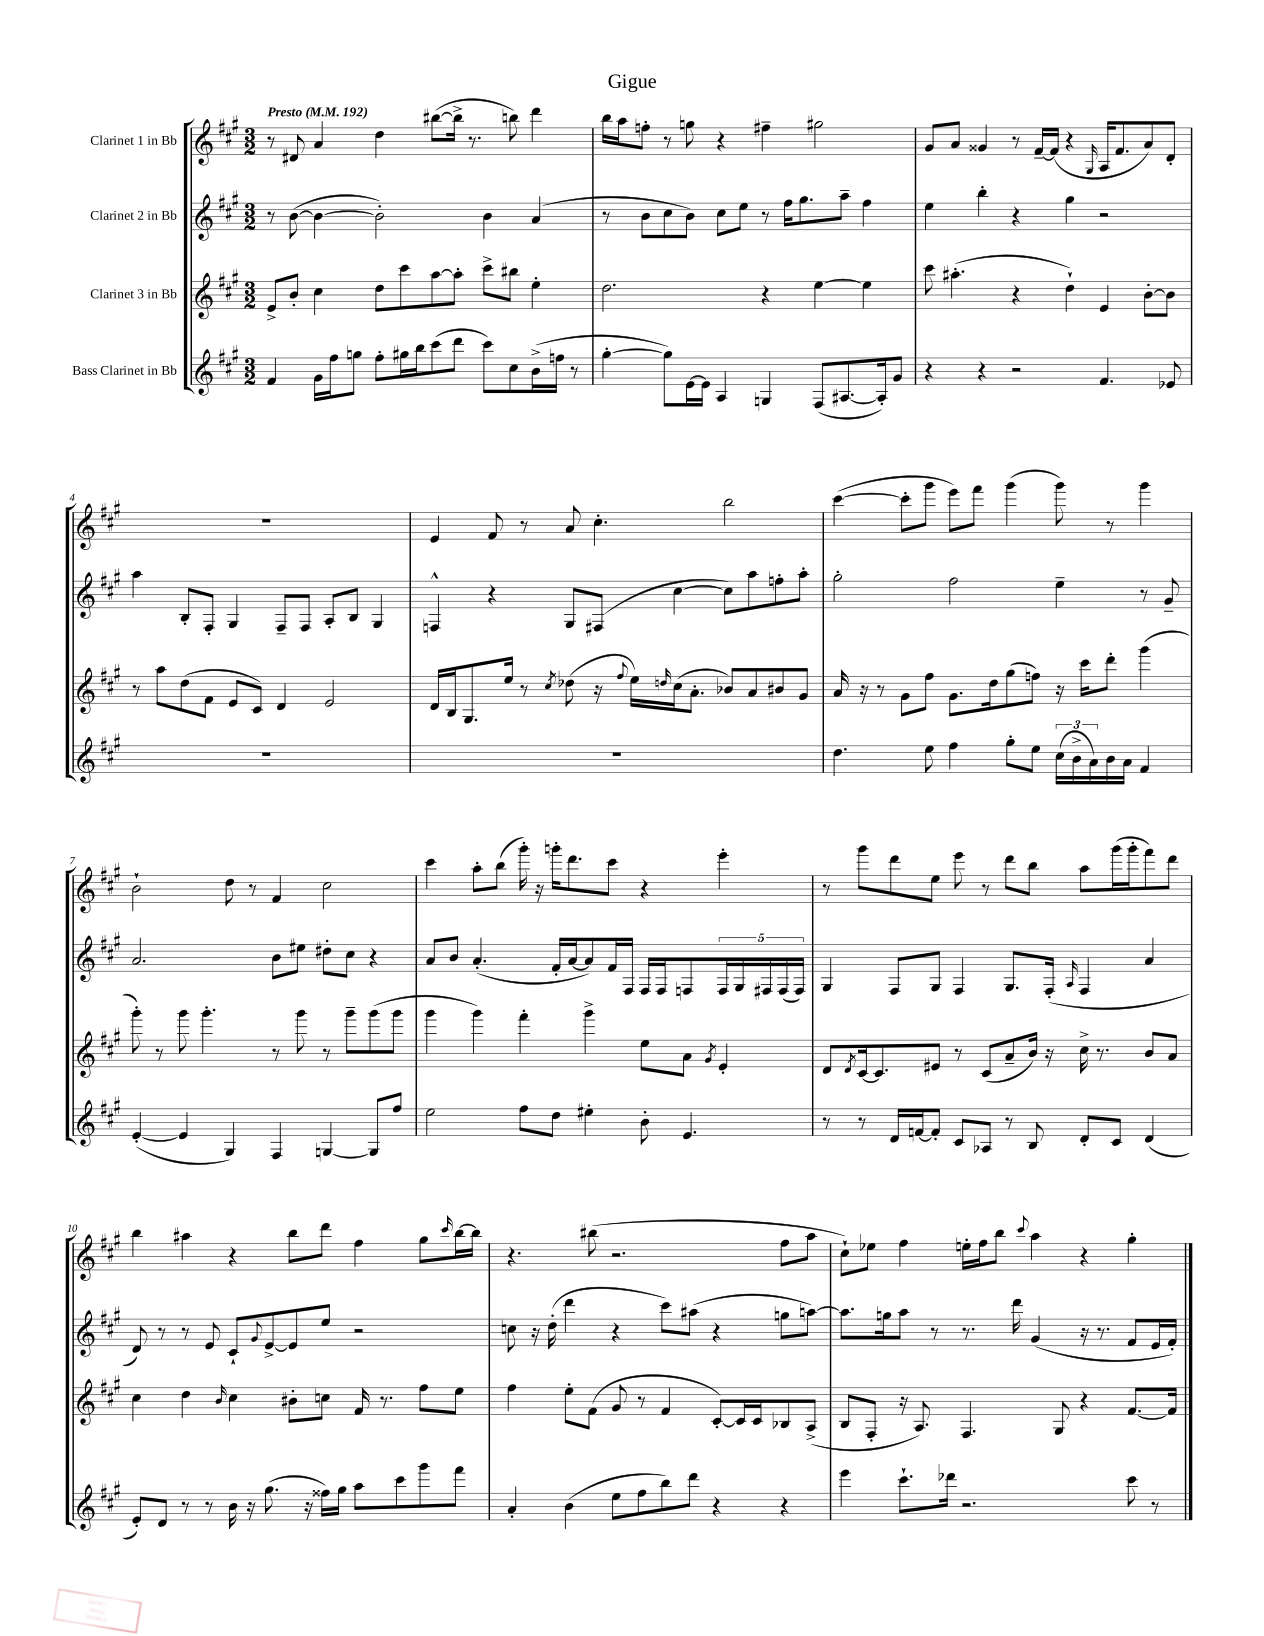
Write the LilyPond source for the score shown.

\header { title = "Gigue" }
<<
\new StaffGroup <<
\new Staff = "s0" \with { instrumentName = "Clarinet 1 in Bb" } {
    \clef treble \key a \major \numericTimeSignature \time 3/2 \tempo "Presto" 4 = 192
    r8 dis'8 a'4 d''4 bis''8~( bis''16-> r8. b''8) d'''4 |
    b''16 a''16 f''8-. r8 g''8 r4 fis''4-- gis''2 |
    gis'8 a'8 gisis'4 r8 fis'16~-- fis'16( r4 \grace { gis16 } a16 fis'8. a'8) d'8-. |
    R1. |
    e'4 fis'8 r8 a'8 cis''4.-. b''2 |
    cis'''4~( cis'''8-. gis'''8 e'''8) fis'''8 gis'''4( gis'''8) r8 gis'''4 |
    b'2-! d''8 r8 fis'4 cis''2 |
    cis'''4 a''8-. b''8( gis'''16-.) r16 g'''16-. d'''8. cis'''8 r4 e'''4-. |
    r8 gis'''8 d'''8 e''8 e'''8 r8 d'''8 b''8 a''8 gis'''16( gis'''16-. fis'''8) d'''8 |
    b''4 ais''4 r4 b''8 d'''8 fis''4 gis''8 \grace { cis'''16 } b''16~ b''16 |
    r4. bis''8( r2. fis''8 a''8 |
    cis''8-!) ees''8 fis''4 e''16-. fis''16 b''8 \appoggiatura { cis'''8 } a''4 r4 gis''4-. \bar "|." |
}
\new Staff = "s1" \with { instrumentName = "Clarinet 2 in Bb" } {
    \clef treble \key a \major \numericTimeSignature \time 3/2
    r8 b'8~( b'4~ b'2-.) b'4 a'4( |
    r8 b'8 cis''8 b'8) cis''8 e''8 r8 fis''16 gis''8. a''8-- fis''4 |
    e''4 b''4-. r4 gis''4 r2 |
    a''4 b8-. fis8-. gis4 fis8-- fis8 a8-. b8 gis4 |
    f4-^ r4 gis8 fis8( cis''4~ cis''8) a''8 f''8-. a''8-. |
    gis''2-. fis''2 e''4-- r8 gis'8-- |
    a'2. b'8 eis''8 dis''8-. cis''8 r4 |
    a'8 b'8 a'4.-.( fis'16-. a'16~ a'8) fis'16 fis16 fis16 fis16 f8 \tuplet 5/4 { f16 gis16 fis16 fis16( fis16) } |
    gis4 fis8 gis8 fis4 gis8. fis16-.( \grace { a16 } fis4 a'4 |
    d'8) r8 r8 e'8 cis'8-! \appoggiatura { gis'8 } e'8~-> e'8 e''8 r2 |
    c''8 r16 d''16-.( d'''4 r4 cis'''8) ais''8( r4 g''8 a''8~) |
    a''8. g''16 a''8 r8 r8. d'''16 gis'4( r16 r8. fis'8 e'16 fis'16-.) \bar "|." |
}
\new Staff = "s2" \with { instrumentName = "Clarinet 3 in Bb" } {
    \clef treble \key a \major \numericTimeSignature \time 3/2
    e'8-> b'8-. cis''4 d''8 cis'''8 a''8~ a''8-. cis'''8-> bis''8 e''4-. |
    d''2. r4 e''4~ e''4 |
    cis'''8 ais''4.-.( r4 d''4-!) e'4 b'8~-. b'8 |
    r8 a''8 d''8( fis'8 e'8 cis'8) d'4 e'2 |
    d'16 b16 gis8. e''16 r8 \acciaccatura { cis''8 } des''8( r16 \appoggiatura { fis''8 } e''16) \grace { d''16 } cis''16( a'8.-. bes'8) a'8 bis'8 gis'8 |
    a'16 r16 r8 gis'8 fis''8 gis'8. d''16 gis''8( f''8) r16 cis'''16 d'''8-. gis'''4( |
    gis'''8-.) r8 gis'''8 gis'''4.-. r8 gis'''8 r8 gis'''8-- gis'''8( gis'''8 |
    gis'''4 gis'''4) fis'''4-. gis'''4-> e''8 a'8 \acciaccatura { gis'8 } e'4-. |
    d'8 \acciaccatura { d'8 } cis'16~ cis'8. eis'8 r8 cis'8( a'8-- b'16) r16 cis''16-> r8. b'8 a'8 |
    cis''4 d''4 \grace { b'16 } cis''4 bis'8-. c''8 fis'16 r8. fis''8 e''8 |
    fis''4 e''8-. fis'8( gis'8 r8 fis'4 cis'8~-.) cis'16 cis'16 bes8 a8->( |
    b8 fis8-. r16 a8.) fis4. gis8 r4 fis'8.~ fis'16 \bar "|." |
}
\new Staff = "s3" \with { instrumentName = "Bass Clarinet in Bb" } {
    \clef treble \key a \major \numericTimeSignature \time 3/2
    fis'4 gis'16 fis''16 g''8 fis''8-. gis''16 b''16 cis'''8( d'''8 cis'''8) cis''8 b'16->( f''16 r8 |
    gis''4~-. gis''8) e'16~ e'16 a4 g4 fis8( ais8.~ ais16-.) gis'8 |
    r4 r4 r2 fis'4. ees'8 |
    R1. |
    R1. |
    d''4. e''8 fis''4 gis''8-. e''8 \tuplet 3/2 { cis''16( b'16-> a'16) } b'16 a'16 fis'4 |
    e'4~-.( e'4 gis4) fis4 g4~ g8 fis''8 |
    e''2 fis''8 d''8 eis''4-. b'8-. e'4. |
    r8 r8 d'16 f'16~ f'8-. cis'8 aes8 r8 b8 d'8-. cis'8 d'4( |
    e'8-.) d'8 r8 r8 b'16 r16 gis''8.( r16 fisis''16) gis''16 a''8 cis'''8 gis'''8 fis'''8 |
    a'4-. b'4( e''8 fis''8 b''8) d'''8 r4 r4 |
    e'''4 cis'''8.-! des'''16 r2. cis'''8 r8 \bar "|." |
}
>>
>>
